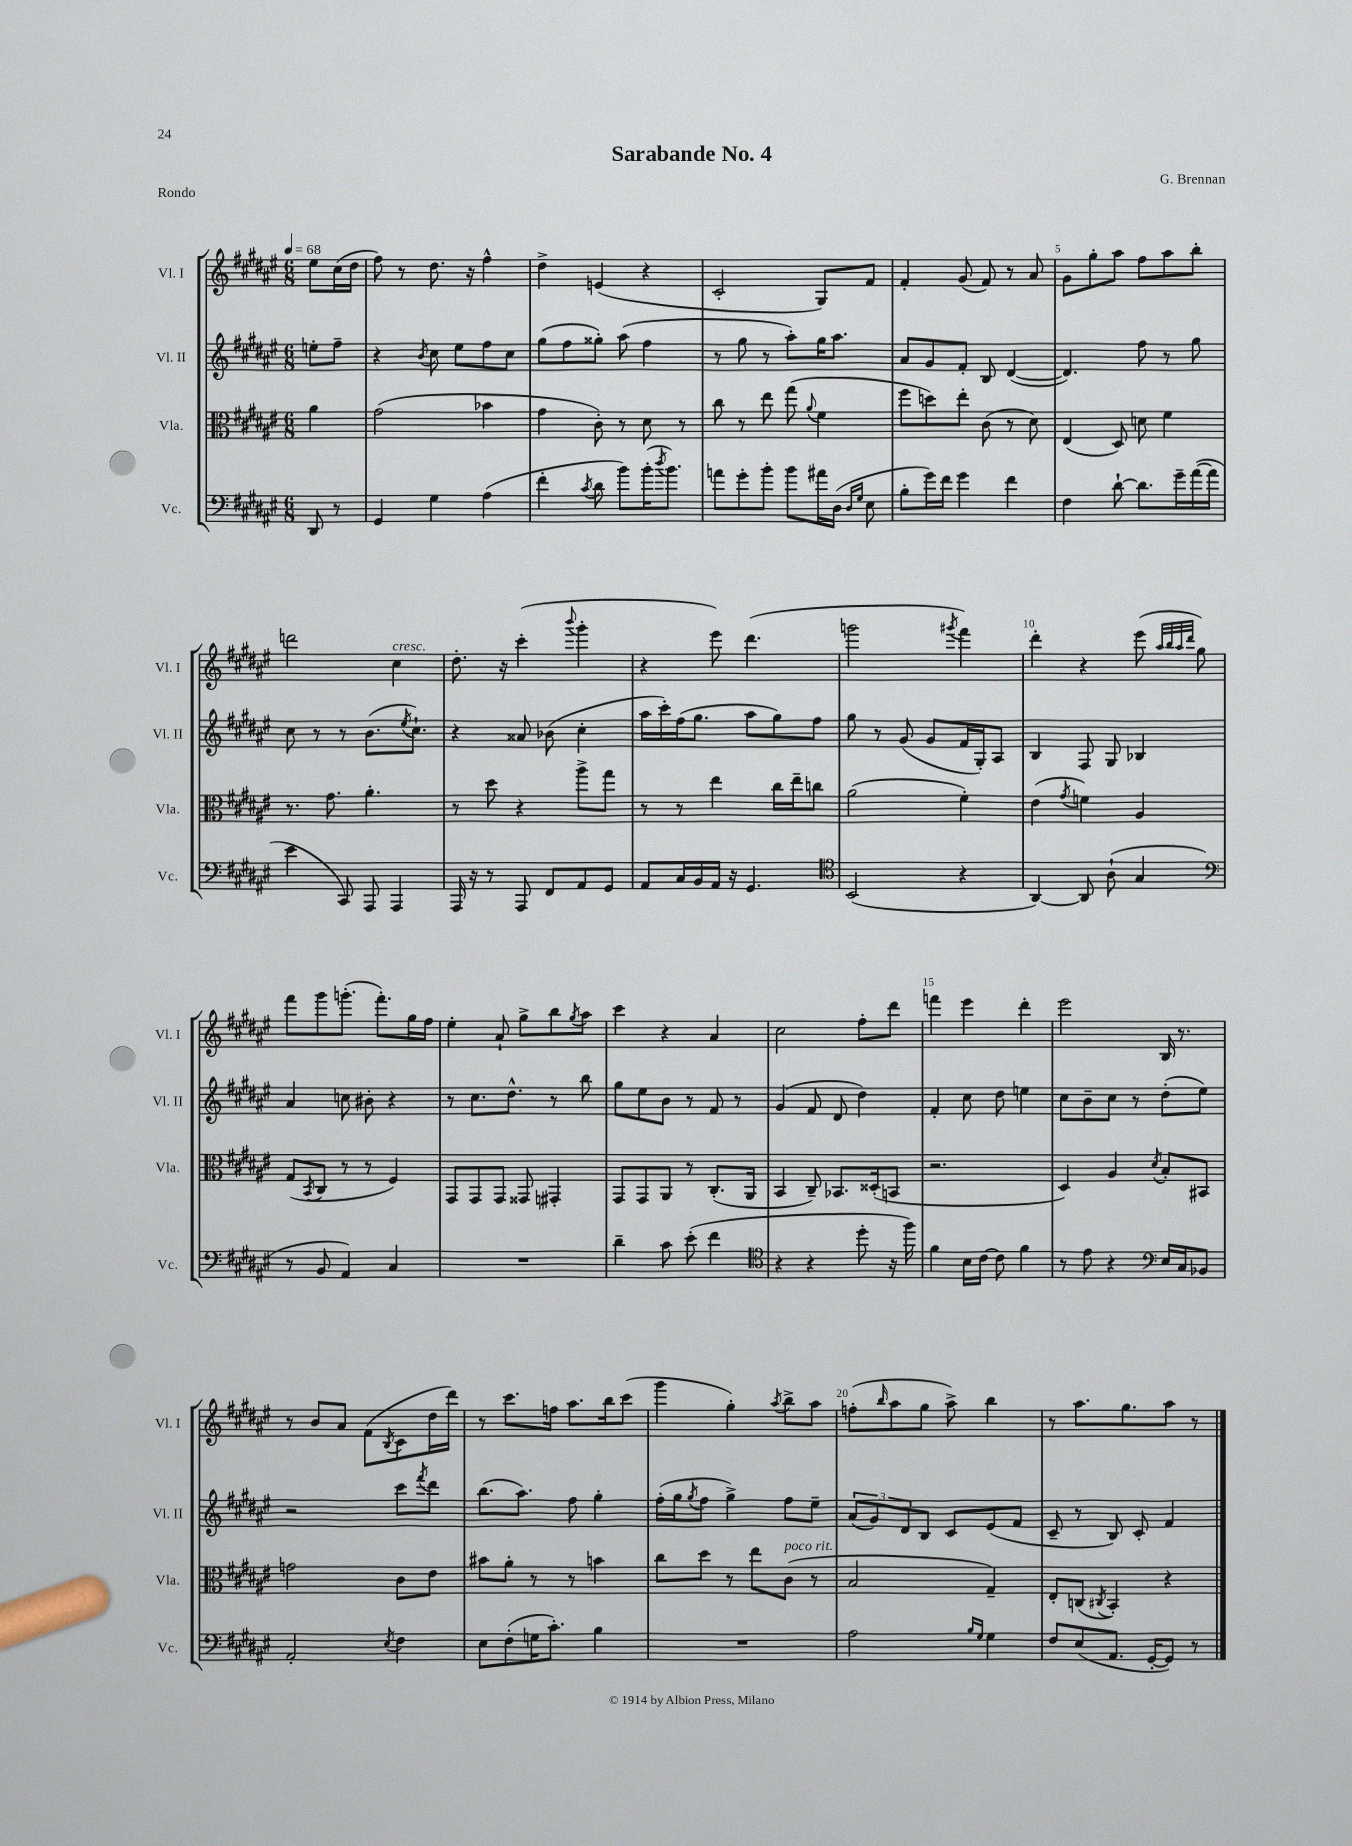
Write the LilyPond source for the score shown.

\header { title = "Sarabande No. 4" composer = "G. Brennan" piece = "Rondo" }
<<
\new StaffGroup <<
\new Staff = "s0" \with { instrumentName = "Vl. I" shortInstrumentName = "Vl. I" } {
    \clef treble \key fis \major \numericTimeSignature \time 6/8 \partial 4 \tempo 4 = 68
    eis''8 cis''16( dis''16 |
    fis''8) r8 dis''8. r16 fis''4-^ |
    dis''4-> e'4( r4 |
    cis'2-. gis8) fis'8 |
    fis'4-. gis'8( fis'8) r8 ais'8 |
    gis'8 gis''8-. ais''8 fis''8 ais''8 b''8-. |
    d'''2 cis''4^\markup { \italic "cresc." } |
    dis''8.-. r16 cis'''4-.( \appoggiatura { b'''8 } gis'''4-. |
    r4 eis'''8) dis'''4.( |
    g'''2 \acciaccatura { gis'''8 } fis'''4) |
    dis'''4-. r4 eis'''8( \grace { ais''32 b''32 ais''32 dis'''32 } gis''8) |
    fis'''8 gis'''8 g'''8.-.( fis'''8.-.) gis''16 fis''16 |
    eis''4-. ais'8-! gis''8-> b''8 \acciaccatura { gis''8 } ais''8 |
    cis'''4 r4 ais'4 |
    cis''2 fis''8-. dis'''8 |
    f'''4 eis'''4 dis'''4-. |
    eis'''2 b16 r8. |
    r8 b'8 ais'8 fis'8( \acciaccatura { b8 } cis'8 dis''16 dis'''16) |
    r8 cis'''8. f''16 ais''8. b''16 cis'''8( |
    gis'''4 gis''4-.) \acciaccatura { ais''8 } b''8-> ais''8 |
    f''8-.( \grace { b''16 } ais''8 gis''8 ais''8->) b''4 |
    r8 ais''8. gis''8. ais''8 r8 \bar "|." |
}
\new Staff = "s1" \with { instrumentName = "Vl. II" shortInstrumentName = "Vl. II" } {
    \clef treble \key fis \major \numericTimeSignature \time 6/8 \partial 4
    e''8-. fis''8-- |
    r4 \acciaccatura { b'8 } cis''8 eis''8 fis''8 cis''8 |
    gis''8( fis''8 gisis''8-.) ais''8( fis''4 |
    r8 gis''8 r8 ais''8-.) gis''16 ais''8. |
    ais'8 gis'8 fis'8-. b8 dis'4~( |
    dis'4.) fis''8 r8 gis''8 |
    cis''8 r8 r8 b'8.( \acciaccatura { eis''8 } cis''8.-!) |
    r4 aisis'8 bes'8( cis''4-. |
    ais''16 cis'''16-.) fis''16( gis''8. ais''8 gis''8) fis''8 |
    gis''8 r8 gis'8( gis'8 fis'16 gis16-.) ais8 |
    b4 fis8 gis8 bes4 |
    ais'4 c''8 bis'8-. r4 |
    r8 cis''8. dis''8.-^ r8 b''8 |
    gis''8 eis''8 b'8 r8 fis'8 r8 |
    gis'4( fis'8 dis'8 dis''4) |
    fis'4-. cis''8 dis''8 e''4 |
    cis''8 b'8-- cis''8 r8 dis''8-.( eis''8) |
    r2 cis'''8 \acciaccatura { fis'''8 } dis'''8 |
    b''8.( ais''8.) fis''8 gis''4-. |
    fis''16-.( gis''16 \acciaccatura { gis''8 } fis''8 gis''4->) fis''8 eis''8-- |
    \tuplet 3/2 { ais'8( gis'8) dis'8 } b8 cis'8 eis'8( fis'8 |
    cis'8-- r8 b8) cis'8-. fis'4 \bar "|." |
}
\new Staff = "s2" \with { instrumentName = "Vla." shortInstrumentName = "Vla." } {
    \clef alto \key fis \major \numericTimeSignature \time 6/8 \partial 4
    ais'4 |
    gis'2( bes'4 |
    gis'4 cis'8-.) r8 dis'8 r8 |
    cis''8 r8 eis''8 gis''8( \appoggiatura { ais'8 } fis'4 |
    fis''8 d''8) eis''8-. cis'8( r8 dis'8) |
    eis4( dis8) d'8 fis'4 |
    r8. gis'8. ais'4.-. |
    r8 dis''8 r4 ais''8-> gis''8 |
    r8 r8 eis''4 cis''16 eis''16-- c''8 |
    ais'2( fis'4-.) |
    eis'4( \acciaccatura { gis'8 } f'4) ais4 |
    gis8( \acciaccatura { b,8 } cis8 r8 r8 fis4) |
    gis,8 gis,8 gis,8 gisis,8 gis,4-. |
    gis,8 gis,8 ais,8 r8 cis8.-.( ais,16 |
    b,4 cis8--) bes,8. disis16-.( b,8 |
    r2. |
    dis4) ais4 \acciaccatura { dis'8 } b8-. bis,8 |
    g'2 cis'8 eis'8 |
    bis'8 ais'8-. r8 r8 b'4 |
    cis''8 dis''8 r8 eis''8 cis'8^\markup { \italic "poco rit." }( r8 |
    b2 gis4--) |
    eis8-. c8( \acciaccatura { cis8 } b,4-.) r4 \bar "|." |
}
\new Staff = "s3" \with { instrumentName = "Vc." shortInstrumentName = "Vc." } {
    \clef bass \key fis \major \numericTimeSignature \time 6/8 \partial 4
    dis,8 r8 |
    gis,4 gis4 ais4( |
    fis'4-. \acciaccatura { cis'8 } dis'8 b'8) b'16-.( \acciaccatura { dis''8 } b'8.) |
    a'8 gis'8-. b'8-. b'8 ais'16 dis16( \grace { dis16 gis16 } eis8 |
    b8-. gis'16) fis'16 gis'4 fis'4 |
    fis4 dis'8~-! dis'8. gis'16-- ais'16~( ais'16 |
    eis'4 cis,8) ais,,8 ais,,4 |
    ais,,16 r16 r8 ais,,8 fis,8 ais,8 gis,8 |
    ais,8 cis16 b,16 ais,16 r16 gis,4. |
    \clef tenor b,2( r4 |
    ais,4~) ais,8 ais8-!( gis4 |
    \clef bass r8 b,8 ais,4) cis4 |
    R2. |
    dis'4-- cis'8 eis'8-.( fis'4 |
    \clef tenor r4 r4 dis''8-. r16 fis''16) |
    fis'4 b16 cis'16~ cis'8 fis'4 |
    r8 eis'8 r4 \clef bass eis16 cis16 bes,8 |
    ais,2-. \acciaccatura { eis8 } fis4 |
    eis8 fis8-.( g16 cis'8.-.) b4 |
    R2. |
    ais2 \grace { b16 gis16 } gis4 |
    fis8 eis8( ais,8. gis,16~-. gis,8) r8 \bar "|." |
}
>>
>>
\layout { \context { \Score \override BarNumber.break-visibility = ##(#f #t #t) barNumberVisibility = #(every-nth-bar-number-visible 5) } }
